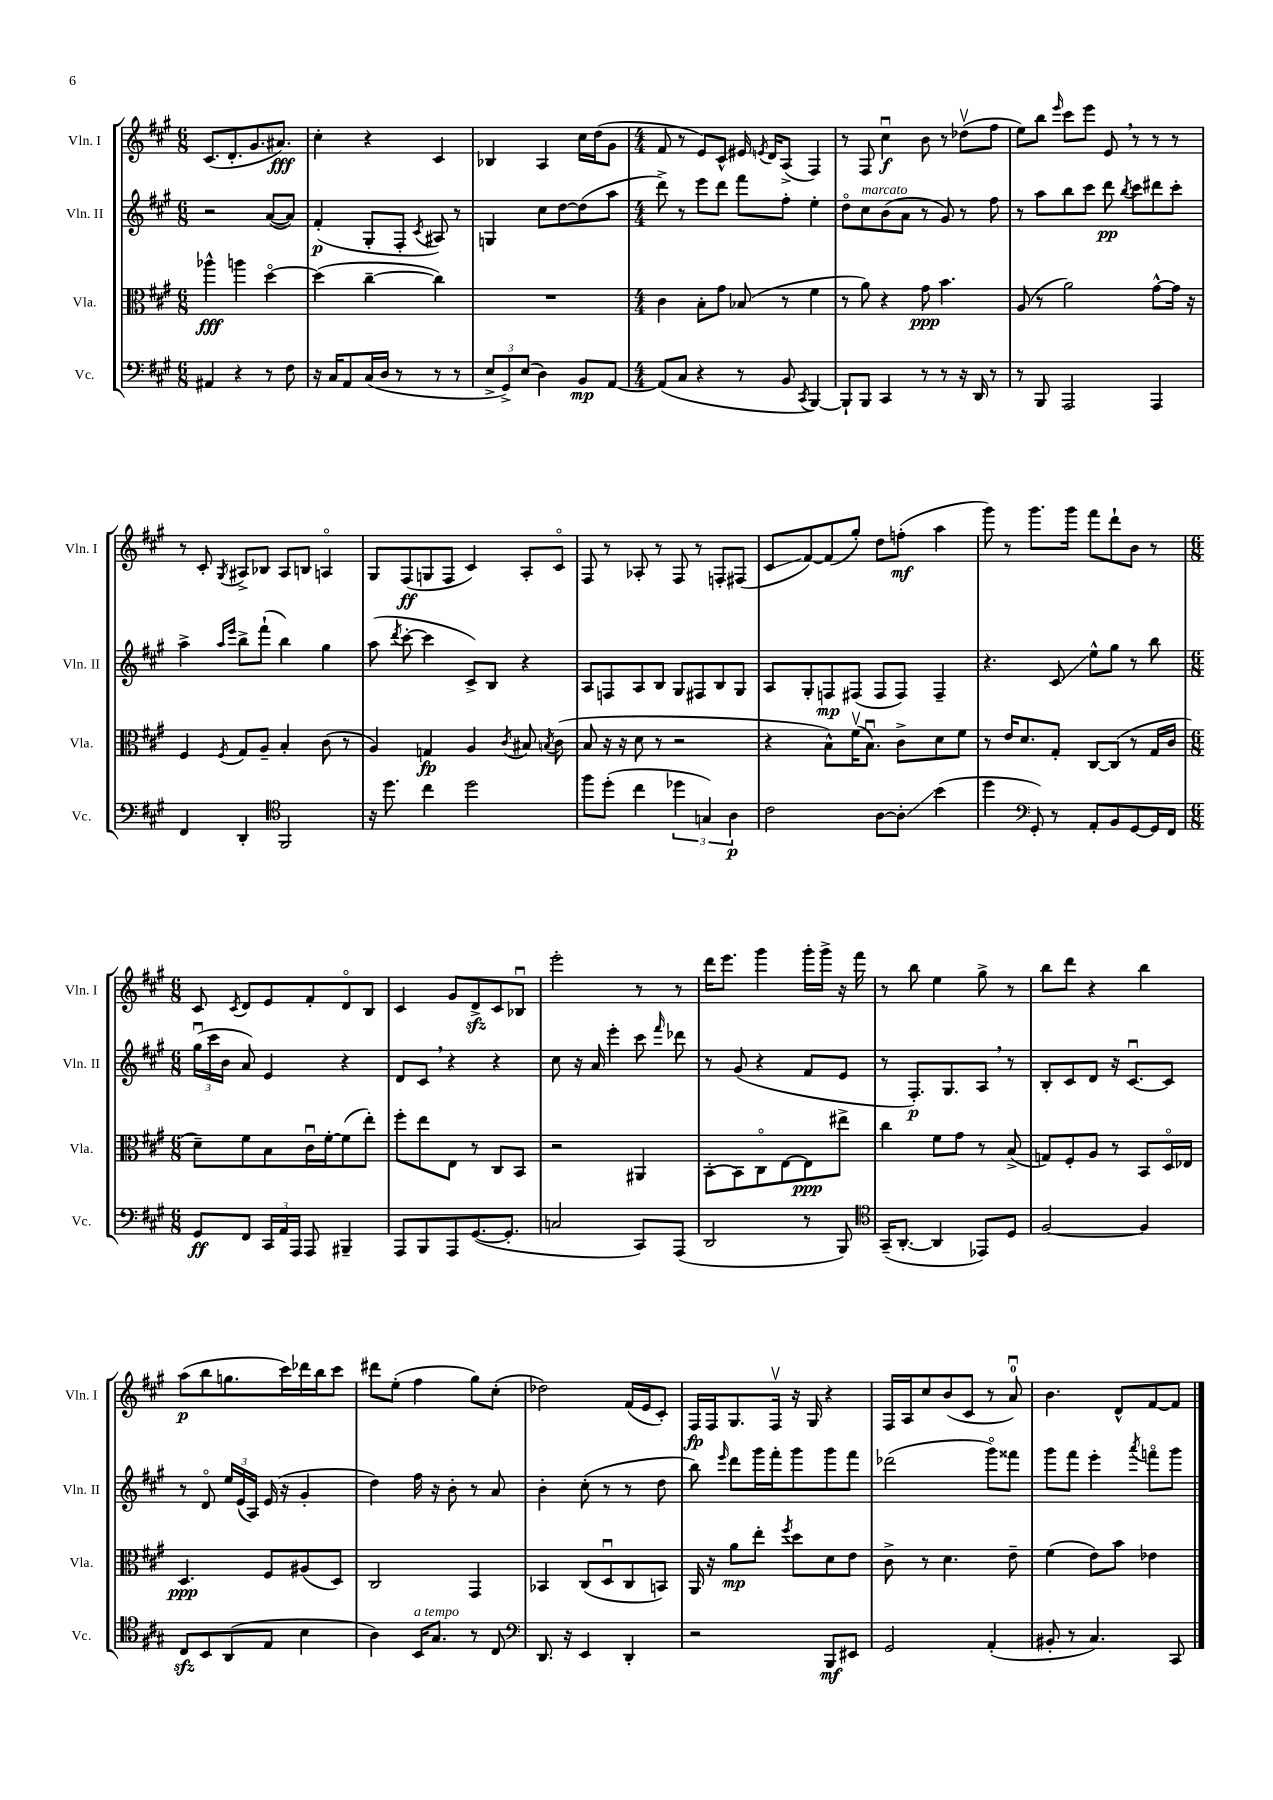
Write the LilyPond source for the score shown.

<<
\new StaffGroup <<
\new Staff = "s0" \with { instrumentName = "Vln. I" shortInstrumentName = "Vln. I" } {
    \clef treble \key a \major \numericTimeSignature \time 6/8
    \autoBeamOff cis'8.[( d'8.-. gis'8. ais'8.]\fff) |
    cis''4-. r4 cis'4 |
    bes4 a4 cis''16[ d''16( gis'8] |
    \numericTimeSignature \time 4/4 fis'8 r8 e'8[) cis'8]-^ eis'16 \acciaccatura { e'8 } d'16[ a8]->( fis4) |
    r8 fis8 cis''4\downbow\f b'8 r8 des''8[\upbow( fis''8] |
    e''8[) b''8] \grace { e'''16 } cis'''8[ e'''8] e'8 \breathe r8 r8 r8 |
    r8 cis'8-. \acciaccatura { gis8 } ais8[-> bes8] ais8[ b8] a4\flageolet |
    gis8[ fis8\ff( g8 fis8] cis'4) a8[-. cis'8]\flageolet |
    fis8 r8 aes8-. r8 fis8 r8 f8[-. fis8]( |
    cis'8[\glissando fis'8~) fis'8( gis''8]-.) d''8[ f''8]-.\mf( a''4 |
    gis'''8) r8 gis'''8.[ gis'''16] fis'''8[ d'''8-! b'8] r8 |
    \numericTimeSignature \time 6/8 cis'8 \acciaccatura { cis'8 } d'8[ e'8 fis'8-. d'8\flageolet b8] |
    cis'4 gis'8[ d'8->\sfz cis'8 bes8]\downbow |
    e'''2-. r8 r8 |
    d'''16[ e'''8.] gis'''4 gis'''16[-. gis'''16]-> r16 fis'''16 |
    r8 b''8 e''4 gis''8-> r8 |
    b''8[ d'''8] r4 b''4 |
    a''8[\p( b''8 g''8. cis'''16) des'''16 b''16 cis'''8] |
    dis'''8[ e''8]-.( fis''4 gis''8[) cis''8]-.( |
    des''2) fis'16[( e'16 cis'8]-.) |
    fis16[\fp fis16 gis8. fis16]\upbow r16 gis16 r4 |
    fis16[ a16 cis''8 b'8( cis'8] r8 a'8-0\downbow) |
    b'4. d'8[-^ fis'8~ fis'8] \bar "|." |
}
\new Staff = "s1" \with { instrumentName = "Vln. II" shortInstrumentName = "Vln. II" } {
    \clef treble \key a \major \numericTimeSignature \time 6/8
    \autoBeamOff r2 a'8[~( a'8]) |
    fis'4-.\p( gis8[-. fis8]-. \acciaccatura { cis'8 } ais8) r8 |
    g4 cis''8[ d''8~ d''8( a''8] |
    \numericTimeSignature \time 4/4 d'''8->) r8 e'''8[ d'''8] fis'''8[ fis''8]-. e''4-. |
    d''8[\flageolet cis''8^\markup { \italic "marcato" } b'8( a'8] r8 gis'8) r8 fis''8 |
    r8 a''8[ b''8 cis'''8] d'''8\pp \acciaccatura { b''8 } cis'''8[ dis'''8 cis'''8]-. |
    a''4-> \grace { a''16[ e'''16] } b''8[-> fis'''8]-!( b''4) gis''4 |
    a''8( \acciaccatura { d'''8 } cis'''8~-. cis'''4 cis'8[->) b8] r4 |
    a8[ f8 a8 b8] gis8[ fis8 b8 gis8] |
    a8[ gis8-. f8\mp fis8]( fis8[ fis8]) fis4-- |
    r4. cis'8\glissando e''8[-^ gis''8] r8 b''8 |
    \numericTimeSignature \time 6/8 \tuplet 3/2 { gis''16[\downbow( cis'''16 b'16] } a'8) e'4 r4 |
    d'8[ cis'8] \breathe r4 r4 |
    cis''8 r16 a'16 e'''4-. cis'''8 \grace { fis'''16 } des'''8 |
    r8 gis'8( r4 fis'8[ e'8] |
    r8 fis8.[-.\p) gis8. a8] \breathe r8 |
    b8[-. cis'8 d'8] r16 cis'8.[~\downbow cis'8] |
    r8 d'8\flageolet \tuplet 3/2 { e''16[ e'16( a16]) } e'16( r16 gis'4-. |
    d''4) fis''16 r16 b'8-. r8 a'8 |
    b'4-. cis''8-.( r8 r8 d''8 |
    b''8) \grace { e'''16 } d'''8[ gis'''16 fis'''16-. gis'''8 gis'''8 fis'''8] |
    des'''2( gis'''8[\flageolet) fisis'''8] |
    gis'''8[ fis'''8] e'''4-. \acciaccatura { a'''8 } f'''8[\flageolet gis'''8] \bar "|." |
}
\new Staff = "s2" \with { instrumentName = "Vla." shortInstrumentName = "Vla." } {
    \clef alto \key a \major \numericTimeSignature \time 6/8
    \autoBeamOff aes''4-^\fff a''4 d''4~\flageolet |
    d''4( cis''4~-- cis''4) |
    R2. |
    \numericTimeSignature \time 4/4 cis'4 b8[-. gis'8] bes8( r8 fis'4 |
    r8 a'8) r4 gis'8\ppp b'4. |
    a8( r8 a'2) gis'8[~-^ gis'16] r16 |
    fis4 \acciaccatura { fis8 } gis8[ a8]-- b4-. cis'8( r8 |
    a4) g4\fp a4 \acciaccatura { cis'8 } bis8 \acciaccatura { b8 } cis'8( |
    b8 r16 r16 d'8 r8 r2 |
    r4 b8[-^) fis'16\upbow( b8.]\downbow) cis'8[-> d'8 fis'8] |
    r8 e'16[ d'8. gis8]-. cis8[~ cis8]( r8 gis16[ cis'16] |
    \numericTimeSignature \time 6/8 d'8[--) fis'8 b8 cis'16\downbow fis'16~-. fis'8( e''8]-.) |
    fis''8[-. e''8 e8] r8 cis8[ b,8] |
    r2 ais,4 |
    b,8[~-. b,8 cis8\flageolet e8~ e8\ppp eis''8]-> |
    cis''4 fis'8[ gis'8] r8 b8->( |
    g8[) fis8-. a8] r8 b,8[ d16\flageolet ees16] |
    d4.\ppp fis8[ ais8( d8]) |
    cis2 gis,4 |
    bes,4 cis8[( d8\downbow cis8 b,8]) |
    a,16 r16 a'8[\mp e''8]-. \acciaccatura { fis''8 } d''8[ d'8 e'8] |
    cis'8-> r8 d'4. e'8-- |
    fis'4( e'8[) b'8] ees'4 \bar "|." |
}
\new Staff = "s3" \with { instrumentName = "Vc." shortInstrumentName = "Vc." } {
    \clef bass \key a \major \numericTimeSignature \time 6/8
    \autoBeamOff ais,4 r4 r8 fis8 |
    r16 cis16[ a,8 cis16( d16] r8 r8 r8 |
    \tuplet 3/2 { e8[-> gis,8->) e8]( } d4) b,8[\mp a,8]~ |
    \numericTimeSignature \time 4/4 a,8[( cis8] r4 r8 b,8 \acciaccatura { cis,8 } b,,4~) |
    b,,8[-! b,,8] cis,4 r8 r8 r16 d,16 r8 |
    r8 b,,8 a,,2 a,,4 |
    fis,4 d,4-. \clef tenor fis,2 |
    r16 d''8. cis''4 d''2 |
    fis''8[ d''8]-.( cis''4 \tuplet 3/2 { des''4 g4) a4\p } |
    cis'2 a8[~ a8]-.\glissando b'4( |
    d''4 \clef bass gis,8-.) r8 a,8[-. b,8 gis,8~ gis,16 fis,16] |
    \numericTimeSignature \time 6/8 gis,8[\ff fis,8] \tuplet 3/2 { cis,16[ a,16 a,,16] } a,,8 bis,,4-- |
    a,,8[ b,,8 a,,8 gis,8.~( gis,8.]-. |
    c2 cis,8[) a,,8]( |
    d,2 r8 b,,8) |
    \clef tenor gis,16[--( a,8.]~-. a,4 ees,8[) d8] |
    fis2~ fis4 |
    cis8[\sfz b,8 a,8( e8] b4 |
    a4) b,16[^\markup { \italic "a tempo" } gis8.] r8 cis8 |
    \clef bass d,8. r16 e,4 d,4-. |
    r2 b,,8[\mf eis,8] |
    gis,2 a,4-.( |
    bis,8-. r8 cis4.) cis,8 \bar "|." |
}
>>
>>
\layout { \context { \Score \remove "Bar_number_engraver" } }
